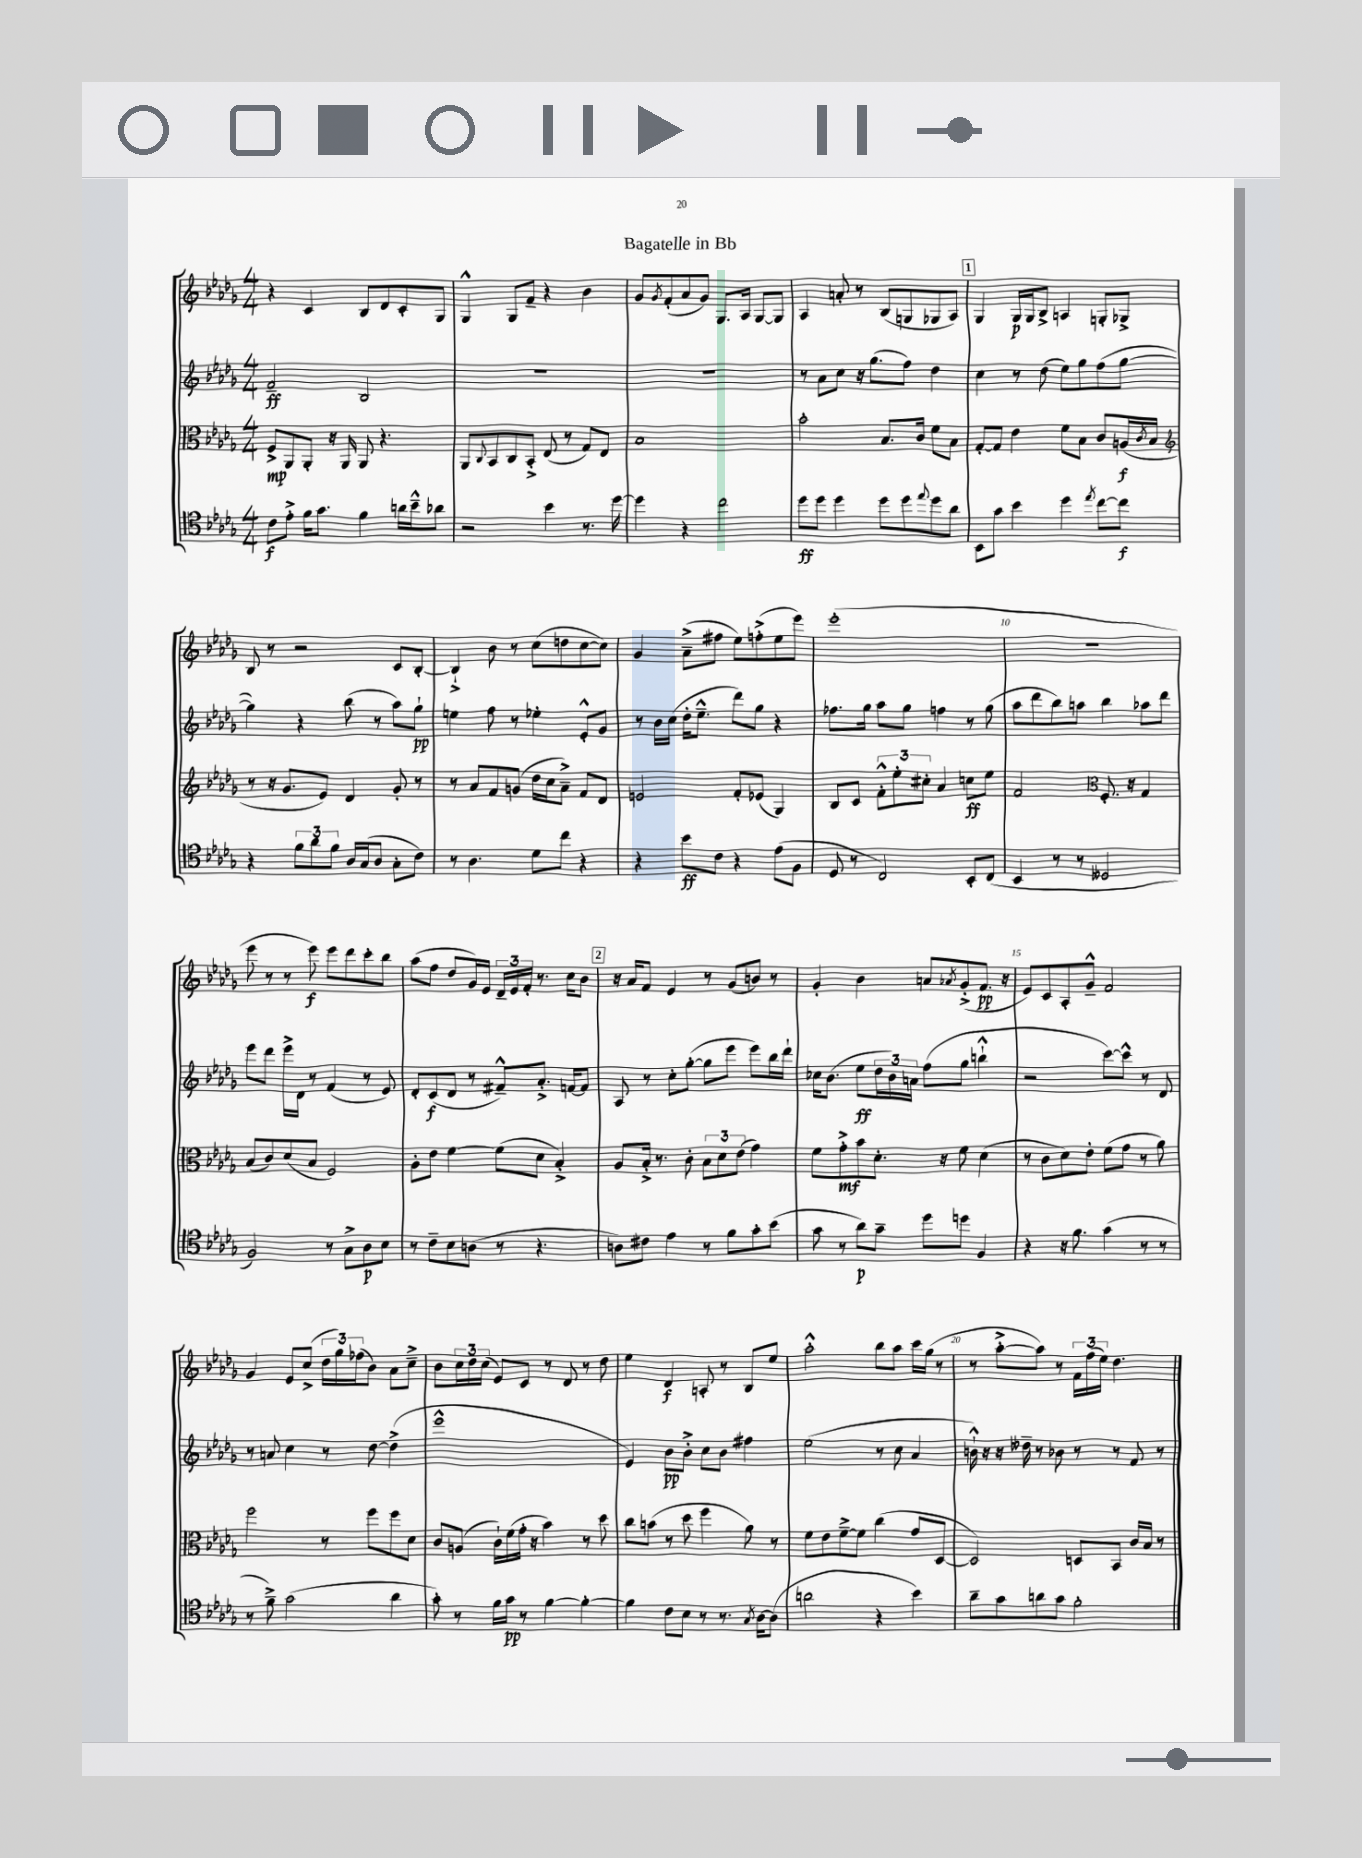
\header { title = "Bagatelle in Bb" }
<<
\new StaffGroup <<
\new Staff = "s0" {
    \clef treble \key des \major \numericTimeSignature \time 4/4
    r4 c'4 bes8 des'8 c'8-. ges8 |
    ges4-^ ges8 f'8-- r4 bes'4 |
    ges'8 \acciaccatura { ges'8 } f'8-.( aes'8 ges'8) ges8. aes16 ges8~ ges8 |
    aes4 a'8-. r8 bes8( g8 ges8 aes8) |
    \mark \markup { \box "1" } ges4 ges16\p ges16 bes8-> a4 g8-. ges8-> |
    bes8 r8 r2 c'8 bes8~-. |
    bes4-!-> bes'8 r8 c''8( d''8 c''8~ c''8) |
    ges'4 aes'8--->( fis''8 ees''8) f''8-.->( ees''8 ees'''8) |
    ees'''1-.( |
    R1 |
    ees'''8 r8 r8 ees'''8\f) ees'''8 des'''8 c'''8-. bes''8 |
    aes''8( f''8 des''8 ges'16) ees'16 \tuplet 3/2 { des'16-- ees'16 f'16-. } r8. c''16 bes'8 |
    \mark \markup { \box "2" } r16 aes'16 f'8 ees'4 r8 ges'8( b'8) r8 |
    ges'4-. bes'4 a'8 \acciaccatura { aes'8 } ges'8-.->( f'8.\pp r16 |
    ees'8) c'8 aes8-. ges'8---^ f'2 |
    ges'4 ees'8 c''8->( \tuplet 3/2 { des''16 ges''16) fes''16( } bes'8) aes'8 c''8---> |
    bes'8 \tuplet 3/2 { c''16 des''16 c''16( } ees'8) c'8 r8 des'8 r8 des''8 |
    ees''4 des'4\f a8-. r8 bes8 ees''8 |
    aes''2-.-^ bes''8 aes''8 c'''16 ges''16( r8 |
    r8 aes''8~-.-> aes''8) r8 \tuplet 3/2 { f'16 f''16( ees''16) } des''4. \bar "|." |
}
\new Staff = "s1" {
    \clef treble \key des \major \numericTimeSignature \time 4/4
    f'2--\ff bes2 |
    R1 |
    R1 |
    r8 aes'8 c''8 r16 ges''8.( f''8) des''4 |
    \mark \markup { \box "1" } c''4 r8 des''8( ees''8) ges''8 f''8( ges''8~ |
    ges''4) r4 bes''8( r8 aes''8) ges''8-!\pp |
    e''4 f''8 r8 ees''4-. ees'8-.-^ ges'8 |
    r8 bes'16 c''16( des''16-. ees''8.---^ des'''8) ges''8 r4 |
    fes''8. ges''16 aes''8 ges''8 f''4 r8 ges''8( |
    aes''8 des'''8 bes''8) a''8 bes''4 aes''8 des'''8 |
    ees'''8 des'''8 ees'''16-> des'16 r8 f'4( r8 ees'8) |
    des'8-. c'8\f( des'8 r8 fis'8---^) aes'8.-.-> f'16~ f'8 |
    \mark \markup { \box "2" } aes8 r8 c''8-. ges''8~-.( ges''8 ees'''8 ees'''8) bes''16 des'''16-! |
    ces''16 bes'8.( ees''8\ff \tuplet 3/2 { des''16 bes'16) a'16 } f''8( ges''8 b''4-!-^ |
    r2 c'''8~) c'''8-^ r8 des'8 |
    r8 a'8 c''4 r8 des''8~ des''4->( |
    ees'''1-^ |
    ees'4) bes'8\pp bes'8-.-> c''8 bes'8 fis''4 |
    ees''2( r8 c''8 aes'4 |
    b'16-!-^) r16 r16 deses''16-- r8 bes'8 r8 r8 f'8 r8 \bar "|." |
}
\new Staff = "s2" {
    \clef alto \key des \major \numericTimeSignature \time 4/4
    f8->\mp aes,8 aes,8-. r16 aes,16 aes,8 r4. |
    aes,8 \appoggiatura { c8 } bes,8 c8 bes,8-.-> ees8( r8 ges8) ees8 |
    bes1 |
    bes'2-. bes8. c'16 f'8 bes8 |
    \mark \markup { \box "1" } ges8~-. ges8 ees'4 f'8 bes8 c'8 a16\f( \acciaccatura { c'8 } bes16 |
    \clef treble r8 r16 ges'8. ees'8) des'4 ges'8-. r8 |
    r8 aes'8 f'8 g'8( des''16 c''16 aes'8--->) f'8 des'8 |
    e'2 f'8-. ees'8( ges4) |
    bes8 c'8 \tuplet 3/2 { f'8-.-^ ees''8-. cis''8-. } aes'4 c''8\ff ees''8 |
    f'2 \clef alto f8.-. r16 ges4 |
    bes8( c'8) des'8( bes8 f2) |
    aes8-. ees'8 f'4~ f'8( des'8 bes4-.->) |
    \mark \markup { \box "2" } aes8 bes16-.-> r8. c'8-. \tuplet 3/2 { bes8 des'8 ees'8( } ges'4) |
    f'8 ges'8-.->\mf bes'8 des'8.-. r16 f'8 des'4( |
    r8 c'8 des'8) ees'8-. f'8( ges'8 r8 aes'8) |
    f''2 r8 f''8 f''8 des'8 |
    c'8 a8( c'16-!) f'16( ges'16-. r16 bes'4) r8 des''8 |
    c''8 b'8( r8 des''8 f''4 aes'8) r8 |
    f'8 ees'8 f'8~---> f'8 c''4( ges'8 des8~ |
    des2) d8 bes,8 c'16 bes16 r8 \bar "|." |
}
\new Staff = "s3" {
    \clef tenor \key des \major \numericTimeSignature \time 4/4
    c'8\f ees'8-.-> f'16 ges'8. f'4 a'16 bes'16---^ aes'8 |
    r2 bes'4 r8. des''16~ |
    des''4 r4 c''2 |
    des''8\ff des''8 des''4 des''8 des''8 \appoggiatura { ees''8 } des''8 aes'8 |
    \mark \markup { \box "1" } bes,8 ges'8 bes'4 des''4 \acciaccatura { ees''8 } c''8~ c''8\f |
    r4 \tuplet 3/2 { f'8 aes'8 f'8 } aes16 ges16( aes8 ges8-. c'8) |
    r8 aes4. des'8 c''8 r4 |
    r4 bes'8\ff c'8 r4 ees'8( f8 |
    des8 r8 c2) bes,8-. c8( |
    bes,4 r8 r8 deses2 |
    f2) r8 ges8-> aes8\p bes8 |
    r8 c'8-- bes8 a8( r8 r4. |
    \mark \markup { \box "2" } a8) cis'8 ees'4 r8 f'8 ges'8-. bes'8( |
    ges'8 r8 aes'8\p) ges'8-- des''8 d''8 f4 |
    r4 r16 f'8. ges'4( r8 r8 |
    r8 f'8--->) ges'2( aes'4 |
    ges'8-.) r8 f'16 ges'16\pp r8 f'4~ f'4~-. |
    f'4 c'8 bes8 r8 r8. \acciaccatura { ges8 } aes16~ aes8( |
    a'2 r4 bes'4) |
    aes'8-- ges'8 a'8 ges'8 f'2-. \bar "|." |
}
>>
>>
\layout { \context { \Score \override BarNumber.break-visibility = ##(#f #t #t) barNumberVisibility = #(every-nth-bar-number-visible 5) } }
